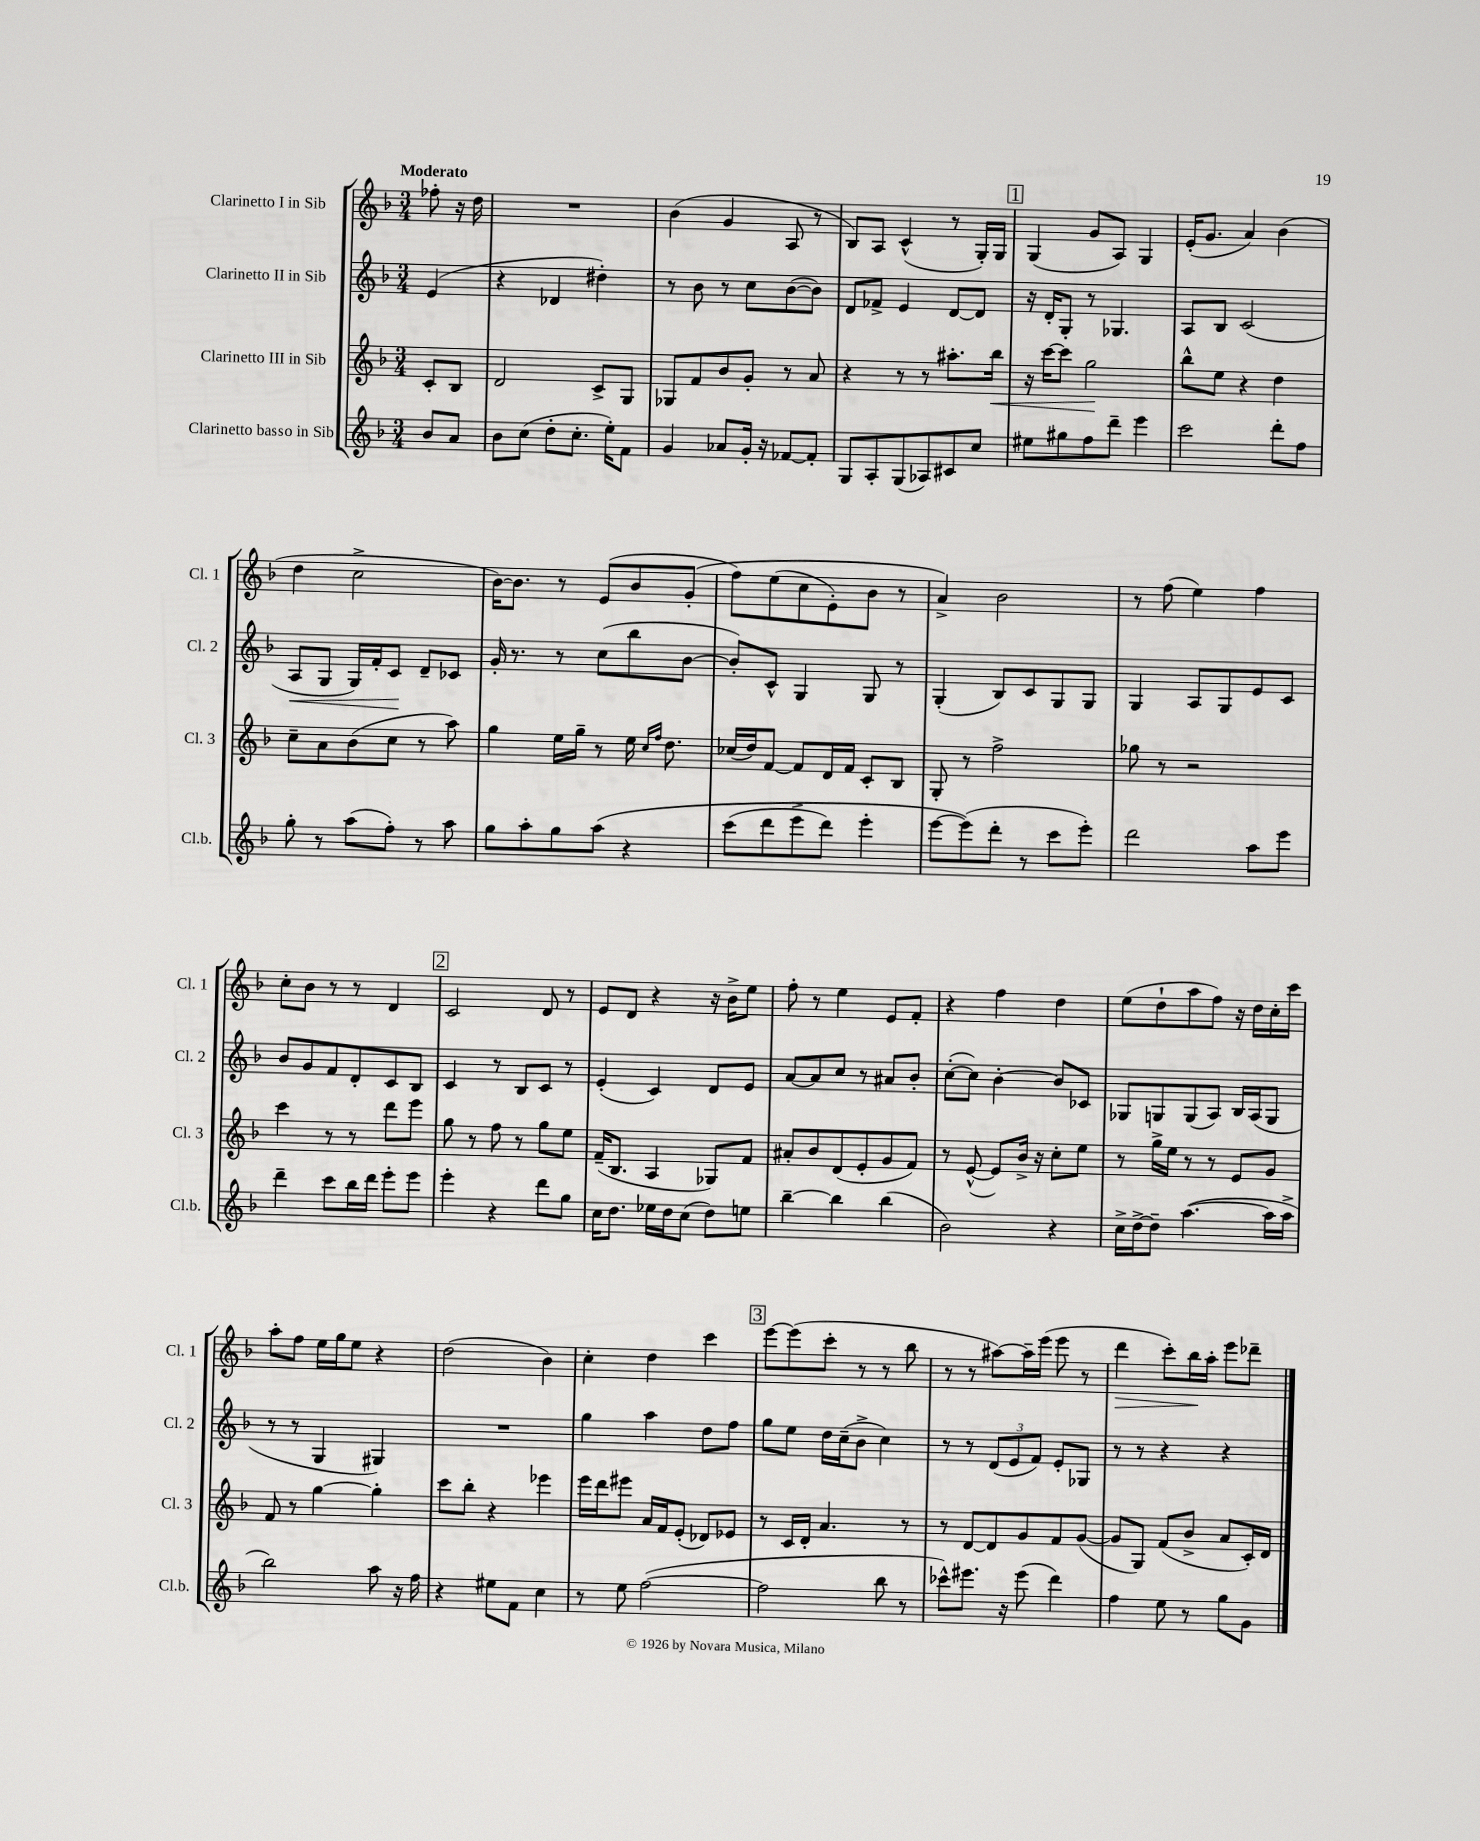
<<
\new StaffGroup <<
\new Staff = "s0" \with { instrumentName = "Clarinetto I in Sib" shortInstrumentName = "Cl. 1" } {
    \clef treble \key f \major \numericTimeSignature \time 3/4 \partial 4 \tempo "Moderato"
    fes''8-. r16 d''16 |
    R2. |
    bes'4( g'4 a8 r8 |
    bes8) a8 c'4-^( r8 g16-.) g16 |
    \mark \markup { \box "1" } g4( g'8 a8) g4 |
    e'16-.( g'8. a'4) bes'4( |
    d''4 c''2-> |
    bes'16~) bes'8. r8 e'8( bes'8 g'8-.\( |
    f''8) e''8( c''8 e'8-.) bes'8 r8 |
    a'4->\) bes'2 |
    r8 f''8( e''4) f''4 |
    c''8-. bes'8 r8 r8 d'4 |
    \mark \markup { \box "2" } c'2 d'8 r8 |
    e'8 d'8 r4 r16 bes'16-> e''8 |
    f''8-. r8 e''4 e'8 f'8-. |
    r4 f''4 d''4 |
    e''8( d''8-! a''8 f''8) r16 d''16 c''16-. c'''16 |
    a''8-. f''8 e''16 g''16 e''8 r4 |
    d''2( bes'4) |
    c''4-. d''4 c'''4 |
    \mark \markup { \box "3" } e'''8~ e'''8( c'''8-. r8 r8 bes''8 |
    r8 r8 ais''8~) ais''16-- e'''16( e'''8 r8 |
    d'''4\> c'''8-.) bes''16\! a''16-. e'''8 des'''8-- \bar "|." |
}
\new Staff = "s1" \with { instrumentName = "Clarinetto II in Sib" shortInstrumentName = "Cl. 2" } {
    \clef treble \key f \major \numericTimeSignature \time 3/4 \partial 4
    e'4( |
    r4 des'4 dis''4-.) |
    r8 bes'8 r8 c''8 bes'8~( bes'8) |
    d'8 fes'8-> e'4 d'8~ d'8 |
    \mark \markup { \box "1" } r16 d'16-. g8-. r8 ges4. |
    a8 bes8 c'2( |
    a8\< g8 g16) f'16-. c'8\! d'8-- ces'8 |
    g'16-. r8. r8 c''8( bes''8 bes'8~ |
    bes'8-.) c'8-^ g4 g8 r8 |
    g4-.( bes8) c'8 g8 g8 |
    g4 a8 g8 e'8 c'8 |
    bes'8 g'8 f'8 d'8-. c'8 bes8 |
    \mark \markup { \box "2" } c'4 r8 bes8 c'8 r8 |
    e'4-.( c'4) d'8 e'8 |
    a'8~ a'8 c''8 r8 ais'8 bes'8-. |
    c''8~-.( c''8) bes'4~-. bes'8 ces'8 |
    ges8 g8 g8( a8) bes16 a16( g8 |
    r8 r8 g4 gis4) |
    R2. |
    g''4 a''4 d''8 f''8 |
    \mark \markup { \box "3" } g''8 e''8 d''16 c''16--( bes'8-> c''4) |
    r8 r8 \tuplet 3/2 { d'8( e'8 f'8) } e'8-. ges8 |
    r8 r8 r4 r4 \bar "|." |
}
\new Staff = "s2" \with { instrumentName = "Clarinetto III in Sib" shortInstrumentName = "Cl. 3" } {
    \clef treble \key f \major \numericTimeSignature \time 3/4 \partial 4
    c'8-. bes8 |
    d'2 c'8-> g8 |
    ges8 f'8 bes'8 g'8-. r8 a'8 |
    r4 r8 r8 ais''8.-. bes''16\< |
    \mark \markup { \box "1" } r16 c'''16~ c'''8 g''2\! |
    bes''8-^ e''8 r4 d''4 |
    c''8-- a'8 bes'8( c''8 r8 a''8) |
    g''4 e''16 g''16-- r8 e''16 \grace { c''16 f''16 } d''8. |
    ces''16( d''16) f'8~ f'8 d'16 f'16 c'8-. bes8 |
    g8-. r8 f''2-> |
    ges''8 r8 r2 |
    c'''4 r8 r8 d'''8 e'''8 |
    \mark \markup { \box "2" } g''8 r8 f''8 r8 g''8 e''8 |
    f'16--( bes8. a4 ges8) f'8 |
    ais'8-. bes'8 d'8( e'8-. g'8 f'8) |
    r8 e'8~-^( e'8) bes'16-> r16 c''8-. e''8 |
    r8 g''16-> e''16 r8 r8 e'8 g'8 |
    f'8 r8 g''4~ g''4-. |
    c'''8 bes''8-. r4 ees'''4 |
    e'''16 d'''16 eis'''8 a'16 f'16 e'8-.( des'8) ees'8 |
    \mark \markup { \box "3" } r8 c'16 d'16-. a'4. r8 |
    r8 d'8~ d'8 g'8 f'8 g'8~( |
    g'8 g8) f'8( bes'8-> a'8 c'16-.) d'16 \bar "|." |
}
\new Staff = "s3" \with { instrumentName = "Clarinetto basso in Sib" shortInstrumentName = "Cl.b." } {
    \clef treble \key f \major \numericTimeSignature \time 3/4 \partial 4
    bes'8 a'8 |
    bes'8 c''8( d''8-. c''8.-. e''16-.) f'8 |
    g'4 aes'8 g'16-. r16 fes'8~ fes'8-. |
    g8 a8-. g8( aes8) cis'8 c''8 |
    \mark \markup { \box "1" } eis''8 gis''8 f''8 d'''8-- e'''4 |
    c'''2 d'''8-. f''8 |
    g''8-. r8 a''8( f''8-.) r8 a''8 |
    g''8 a''8-. g''8 a''8\( r4 |
    c'''8( d'''8 e'''8-> d'''8) e'''4-. |
    e'''8~ e'''8(\) d'''8-. r8 c'''8 e'''8-.) |
    d'''2 a''8 e'''8 |
    d'''4-- c'''8 bes''16 d'''16 e'''8-. e'''8 |
    \mark \markup { \box "2" } e'''4-. r4 d'''8 g''8 |
    c''16 d''8. ees''16 d''16 c''8( d''8) e''8 |
    bes''4~-- bes''4 bes''4( |
    bes'2) r4 |
    c''16-> d''16~-> d''8-- a''4.~( a''16 a''16-> |
    bes''2) a''8 r16 f''16 |
    r4 eis''8 f'8 c''4 |
    r8 e''8 f''2~( |
    \mark \markup { \box "3" } f''2 bes''8 r8 |
    ces'''8-^) eis'''8. r16 eis'''8( d'''4) |
    f''4 e''8 r8 g''8 g'8 \bar "|." |
}
>>
>>
\layout { \context { \Score \remove "Bar_number_engraver" } }
